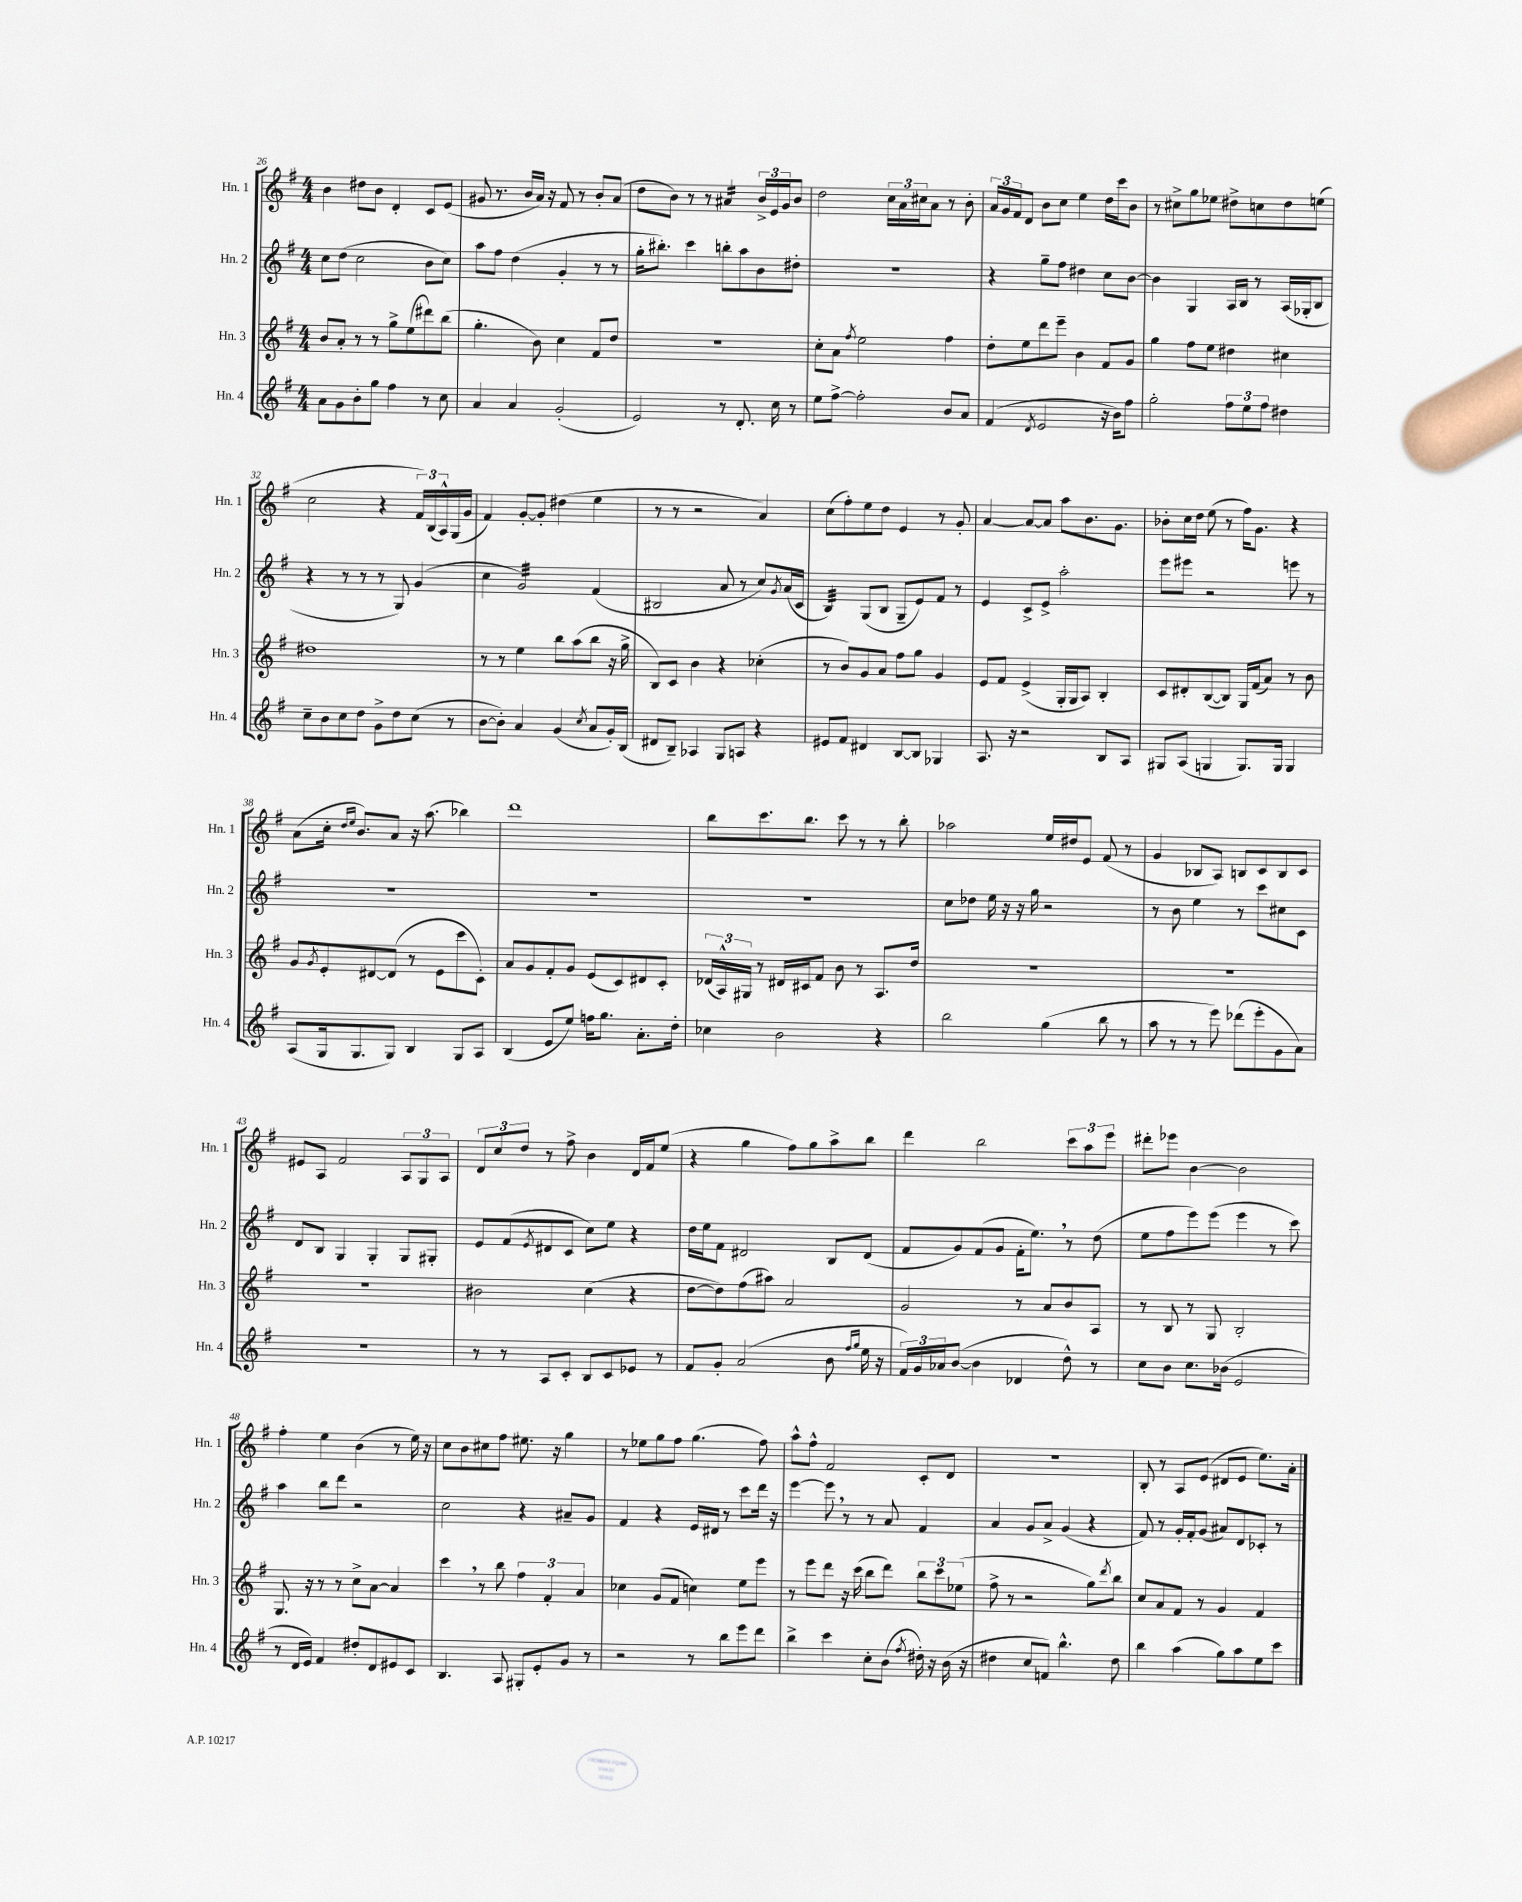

**kern	**kern	**kern	**kern
*staff4	*staff3	*staff2	*staff1
*clefG2	*clefG2	*clefG2	*clefG2
*k[f#]	*k[f#]	*k[f#]	*k[f#]
*M4/4	*M4/4	*M4/4	*M4/4
8a	8b	8cc	4b
8g	8a'	(8dd	.
8b'	8r	2cc	8dd#
8gg	8r	.	8b
4ff#	8gg^	.	4d'
.	(8ee	.	.
8r	8ddd#)	8b	8c
8cc	(8bb	8cc)	(8e
=	=	=	=
4a	4.gg'	8aa	8g#
.	.	8ff#	8.r
4a	.	(4dd	.
.	.	.	16b
.	8b)	.	16a)
.	.	.	16r
(2g'	4cc	4g'	8f#
.	.	.	8r
.	8f#	8r	8b'
.	8dd	8r	(8a
=	=	=	=
2e)	1r	16gg'	8dd
.	.	8.bb#')	.
.	.	.	8b)
.	.	4ccc	8r
.	.	.	8r
8r	.	8bb'	4a#
8.d'	.	8aa	.
.	.	8b	24b^
.	.	.	24e
16cc	.	.	.
.	.	.	24g
8r	.	8dd#'	8b
=	=	=	=
8ee	8cc'	1r	2dd
[8ff#^	8a	.	.
.	8qff#	.	.
2ff#']	2ee	.	.
.	.	.	24cc
.	.	.	24a
.	.	.	24cc#
.	.	.	8a
8b	4ff#	.	8r
8a	.	.	8b'
=	=	=	=
(4f#	8dd'	4r	24a
.	.	.	24g
.	.	.	24f#
.	8ee	.	8d
8qd	.	.	.
2e	8ddd	8gg~	8b
.	8eee~	8ff#	8cc
.	4b	4dd#	4ee
16r	8f#	8cc	16dd
16b)	.	.	16ccc
8ff#	8g	[8b	8b
=	=	=	=
2gg'	4gg	4b]	8r
.	.	.	8cc#^
.	8ff#	4G	8gg
.	8ee	.	8ee-
12ff#	4dd#	16A	8dd#^
.	.	16B	.
12ee	.	.	.
.	.	8r	8cc
12ff#	.	.	.
4dd#	4cc#	(16A	8dd#
.	.	16G-'	.
.	.	8B	(8ee
=	=	=	=
8cc~	1dd#	4r	2cc
8b	.	.	.
8cc	.	8r	.
8dd	.	8r	.
8g^	.	8r	4r
8dd	.	8G)	.
(8cc	.	(4g	24f#)
.	.	.	(24B
.	.	.	24A^^)
8r	.	.	(16G
.	.	.	16g
=	=	=	=
[8b	8r	4cc	4f#)
8b'])	8r	.	.
4a	4ee	2g)	[8g'
.	.	.	8g']
(4g	8bb	.	(4dd#
.	(8aa	.	.
8qcc	.	.	.
8a	8bb	(4f#	4ee
16g')	16r	.	.
(16B	16gg^	.	.
=	=	=	=
8d#	8B)	2B#	8r
8B~)	8c	.	8r
4A-	4b	.	2r
8G	4r	8a	.
8A	.	8r	.
4r	(4cc-'	8cc)	4a)
.	.	8qg	.
.	.	(16a	.
.	.	16c	.
=	=	=	=
8e#	8r	4B)	(8cc
8f#	8b)	.	8ff#')
4d#	8g	(8G	8ee
.	8a	8B	8dd
[8B	8ff#	8G~	4e
8B]	8gg	8e)	.
4G-	4g	8f#	8r
.	.	8r	8g'
=	=	=	=
8.A	8e	4e	[4a
.	8f#	.	.
16r	.	.	.
2r	(4e^	8c^	8a_
.	.	8e^	8a]
.	16G'	2aa'	8aa
.	16G	.	.
.	8A)	.	8.b
8B	4B'	.	.
.	.	.	8.g
8A	.	.	.
=	=	=	=
8G#	8c	8eee	8b-'
(8A	8d#'	8eee#	16cc
.	.	.	16dd
4G	([8B	2r	(8ee
.	8B])	.	8r
8.G)	16G	.	16ff#)
.	(16f#	.	8.g
.	8a)	.	.
16G	.	.	.
4G	8r	8eee	4r
.	8b	8r	.
=	=	=	=
(8A	8g	1r	(8a
.	8qg	.	.
16G	8e'	.	16cc'
.	.	.	16qqdd
.	.	.	16qqee
8.G	.	.	8.b)
.	[8d#	.	.
8G)	(8d#]	.	8a
4B	8r	.	16r
.	.	.	(8.aa
.	8e	.	.
8G	8ccc	.	4bb-)
8A	8c')	.	.
=	=	=	=
(4B	8a	1r	1ddd
.	8g	.	.
8e	8f#'	.	.
8ee)	8g	.	.
16ff	(8e	.	.
8.gg	.	.	.
.	8c)	.	.
8.a'	8d#	.	.
.	8c'	.	.
16dd'	.	.	.
=	=	=	=
4cc-	(24d-	1r	8bb
.	24A^^)	.	.
.	24G#	.	.
.	8r	.	8.ccc
2b	16d#	.	.
.	16c#	.	8.bb
.	8f#	.	.
.	8b	.	8ccc
.	8r	.	8r
4r	8.A	.	8r
.	.	.	8bb'
.	16dd	.	.
=	=	=	=
2bb	1r	8cc	2aa-
.	.	8dd-	.
.	.	16ee	.
.	.	16r	.
.	.	16r	.
.	.	16gg	.
(4gg	.	2r	16ee
.	.	.	16dd#
.	.	.	8e
8bb	.	.	(8f#
8r	.	.	8r
=	=	=	=
8aa	1r	8r	4g
8r	.	8b	.
8r	.	4ee	8B-
8eee)	.	.	8A)
(8ddd-	.	8r	8B
8eee'	.	8ccc	8c
8g	.	8cc#	8B
8a)	.	8c	8c
=	=	=	=
1r	1r	8d	8e#
.	.	8B	8A
.	.	4G	2f#
.	.	4G'	.
.	.	8G	12A
.	.	.	12G
.	.	8G#'	.
.	.	.	12A
=	=	=	=
8r	2b#	8e	12d
.	.	.	12cc
8r	.	(8f#	.
.	.	.	12dd
.	.	8qe	.
8A	.	8d#	8r
8c'	.	8c	8ff#^
8B	(4cc	8cc)	4b
8c	.	8ee	.
8e-	4r	4r	16d
.	.	.	16f#
8r	.	.	(8ee
=	=	=	=
8f#	[8dd	16dd	4r
.	.	16ee	.
8g'	8dd])	8f#	.
(2a	(8ff#	2d#	4gg
.	8aa#)	.	.
.	2a	.	8ff#)
.	.	.	8gg
8b	.	8B	8aa^
16qqff#	.	.	.
16qqgg	.	.	.
16ee	.	(8d#	8bb
16r	.	.	.
=	=	=	=
24f#)	2g	8f#	4ddd
24g	.	.	.
24a-	.	.	.
([8b	.	8g)	.
4b]	.	(8f#	2bb
.	.	8g	.
4d-	8r	16f#'	.
.	.	8.ee)	.
.	8a	.	.
8dd^^)	8b	8r	12ccc
.	.	.	12aa
8r	8A	(8dd	.
.	.	.	12eee
=	=	=	=
8cc	8r	8ee	8ddd#'
8b	8B	8ff#	8eee-
8.cc	8r	8eee)	[4b
.	8G	(8eee	.
(16b-	.	.	.
2e	2B'	4eee	2b]
.	.	8r	.
.	.	8ccc)	.
=	=	=	=
8r	8.G	4aa	4ff#'
16d	.	.	.
16e)	16r	.	.
4f#	8r	8bb	4ee
.	8r	8ddd	.
8dd#'	8cc^	2r	(4b
8d	[8a	.	.
8e#	4a]	.	8r
8c	.	.	16ee)
.	.	.	16r
=	=	=	=
4.B	4ccc	2cc	8cc
.	.	.	8b
.	8r	.	8cc#
8A	8bb	.	8ff#
8G#'	6ff#	4r	8.ee#
8e'	.	.	.
.	6f#'	.	.
.	.	.	16r
8g	.	8a#~	4gg
.	6a	.	.
8r	.	8g	.
=	=	=	=
2r	4cc-	4f#	8r
.	.	.	8ee-
.	(8g	4r	8gg
.	8f#	.	8ff#
8r	4cc)	16e	(4.gg
.	.	16d#	.
8bb	.	8r	.
8eee	8ee	8ccc	.
8ddd	8eee	16ddd	8ff#)
.	.	16r	.
=	=	=	=
4bb^	8r	[4eee	8aa^^
.	8eee	.	8ff#^^
4ccc	8ddd	8eee]	2f#
.	16r	8r	.
.	(16ccc	.	.
8cc'	8bb	8r	.
(8b	8ddd)	8a	.
8qff#	.	.	.
16dd#')	12bb	4f#	8c'
16r	.	.	.
.	12ccc	.	.
(16b	.	.	8d
.	(12ee-	.	.
16r	.	.	.
=	=	=	=
4dd#	8ff#^	4a	1r
.	8r	.	.
8cc	2r	8g	.
8f)	.	8a^	.
4.bb^^	.	(4g	.
.	8gg)	4r	.
.	8qddd	.	.
8dd#	8bb	.	.
=	=	=	=
4bb	8cc	8f#)	8B'
.	8a	8r	8r
(4aa	8f#	16g'	8A
.	.	16f#'	.
.	8r	(8g	(8e
8gg)	4g	8a#)	8d#
8aa	.	8d	8e
8ee	4f#	8c-'	8.ee)
8ccc	.	8r	.
.	.	.	16a'
==	==	==	==
*-	*-	*-	*-
